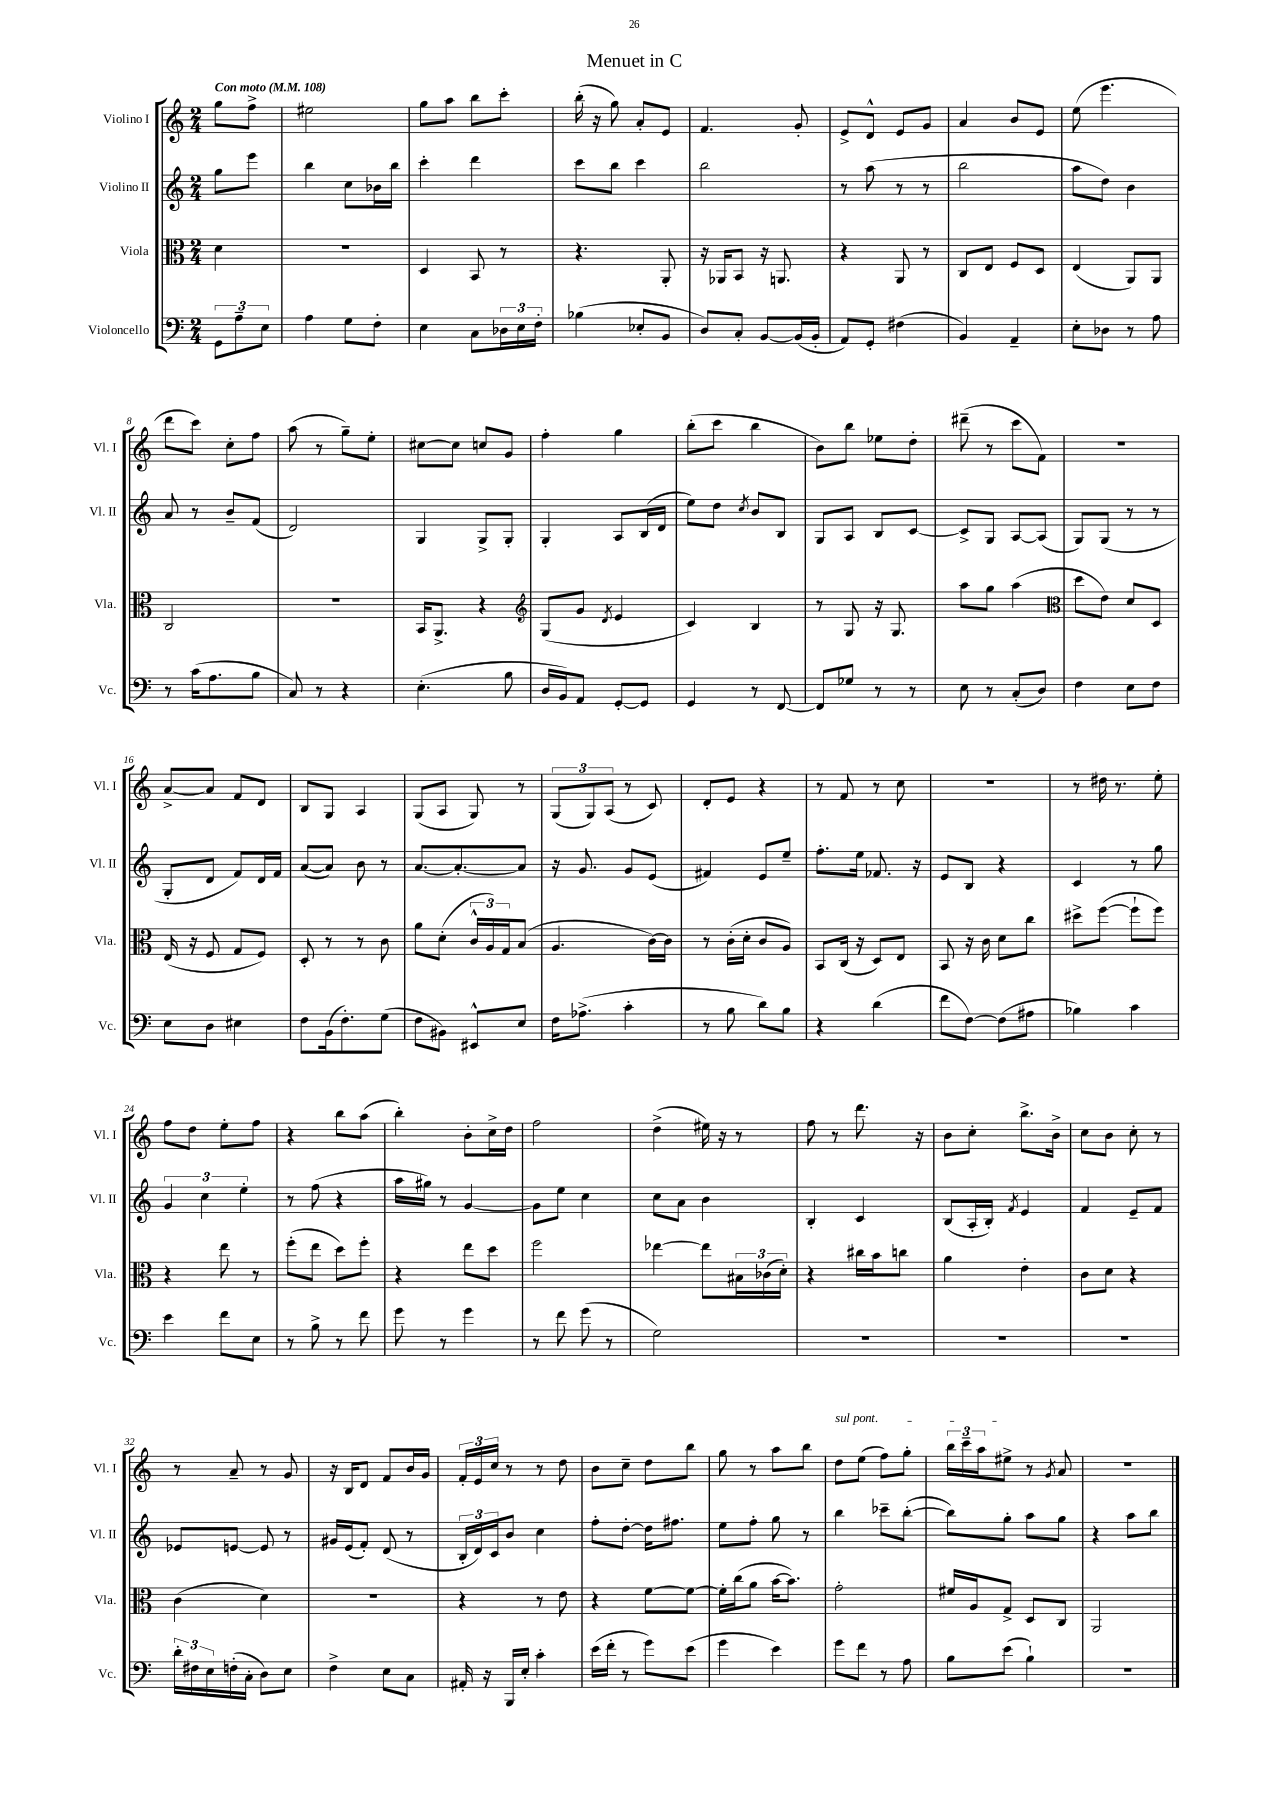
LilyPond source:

\header { title = "Menuet in C" }
<<
\new StaffGroup <<
\new Staff = "s0" \with { instrumentName = "Violino I" shortInstrumentName = "Vl. I" } {
    \clef treble \key c \major \numericTimeSignature \time 2/4 \partial 4 \tempo "Con moto" 4 = 108
    g''8 f''8-> |
    eis''2 |
    g''8 a''8 b''8 c'''8-. |
    b''16-.( r16 g''8) a'8-. e'8 |
    f'4. g'8-. |
    e'8-> d'8-^ e'8 g'8 |
    a'4 b'8 e'8 |
    e''8( e'''4. |
    d'''8 c'''8) c''8-. f''8 |
    a''8( r8 g''8--) e''8-. |
    cis''8~ cis''8 c''8 g'8 |
    f''4-. g''4 |
    b''8-.( c'''8 b''4 |
    b'8) b''8 ees''8 d''8-. |
    dis'''8--( r8 c'''8 f'8) |
    r2 |
    a'8~-> a'8 f'8 d'8 |
    b8 g8 a4 |
    g8( a8 g8) r8 |
    \tuplet 3/2 { g8( g8) a8( } r8 c'8) |
    d'8-. e'8 r4 |
    r8 f'8 r8 c''8 |
    R2 |
    r8 dis''16 r8. e''8-. |
    f''8 d''8 e''8-. f''8 |
    r4 b''8 a''8( |
    b''4-.) b'8-. c''16-> d''16 |
    f''2 |
    d''4->( eis''16) r16 r8 |
    f''8 r8 d'''8. r16 |
    b'8 c''8-. b''8.-> b'16-> |
    c''8 b'8 c''8-. r8 |
    r8 a'8-- r8 g'8 |
    r16 b16 d'8 f'8 b'16 g'16 |
    \tuplet 3/2 { f'16-. e'16 c''16 } r8 r8 d''8 |
    b'8 c''8-- d''8 b''8 |
    g''8 r8 a''8 b''8 |
    \once \override TextSpanner.bound-details.left.text = \markup { \italic "sul pont." } d''8\startTextSpan e''8( f''8) g''8-. |
    \tuplet 3/2 { b''16 c'''16-- a''16 } eis''8->\stopTextSpan r8 \acciaccatura { g'8 } a'8 |
    r2 \bar "|." |
}
\new Staff = "s1" \with { instrumentName = "Violino II" shortInstrumentName = "Vl. II" } {
    \clef treble \key c \major \numericTimeSignature \time 2/4 \partial 4
    g''8 e'''8 |
    b''4 c''8 bes'16 b''16 |
    c'''4-. d'''4 |
    c'''8 b''8 c'''4 |
    b''2 |
    r8 a''8( r8 r8 |
    b''2 |
    a''8 d''8) b'4 |
    a'8 r8 b'8-- f'8( |
    d'2) |
    g4 g8-> g8-. |
    g4-. a8 b16( d'16 |
    e''8) d''8 \acciaccatura { c''8 } b'8 b8 |
    g8 a8 b8 c'8~ |
    c'8-> g8 a8~ a8( |
    g8) g8( r8 r8 |
    g8-. d'8 f'8) d'16 f'16 |
    a'8~( a'8) b'8 r8 |
    a'8.~ a'8.~-. a'8 |
    r16 g'8. g'8 e'8( |
    fis'4) e'8 e''8-- |
    f''8.-. e''16 fes'8. r16 |
    e'8 b8 r4 |
    c'4 r8 g''8 |
    \tuplet 3/2 { g'4 c''4 e''4-. } |
    r8 f''8( r4 |
    a''16 gis''16) r8 g'4~ |
    g'8 e''8 c''4 |
    c''8 a'8 b'4 |
    b4-. c'4 |
    b8( a16-. b16-.) \acciaccatura { f'8 } e'4 |
    f'4 e'8-- f'8 |
    ees'8 e'8~ e'8 r8 |
    gis'16 e'16( f'8-.) d'8( r8 |
    \tuplet 3/2 { b16-. d'16) c'16 } b'8 c''4 |
    f''8-. d''8~-. d''16 fis''8. |
    e''8 f''8-. g''8 r8 |
    b''4 ces'''8-- b''8~-.( |
    b''8) g''8-. a''8 g''8 |
    r4 a''8 b''8 \bar "|." |
}
\new Staff = "s2" \with { instrumentName = "Viola" shortInstrumentName = "Vla." } {
    \clef alto \key c \major \numericTimeSignature \time 2/4 \partial 4
    d'4 |
    R2 |
    d4 b,8 r8 |
    r4. a,8-. |
    r16 aes,16 b,8 r16 a,8. |
    r4 a,8 r8 |
    c8 e8 f8 d8 |
    e4( a,8) a,8 |
    c2 |
    r2 |
    b,16 a,8.-> r4 |
    \clef treble g8( g'8 \acciaccatura { d'8 } e'4 |
    c'4) b4 |
    r8 g8 r16 g8. |
    a''8 g''8 a''4( |
    \clef alto d''8 e'8) d'8 d8 |
    e16( r16 f8 g8 f8) |
    d8-. r8 r8 c'8 |
    a'8 d'8-.( \tuplet 3/2 { c'16-^ a16) g16 } b8( |
    a4. c'16~) c'16 |
    r8 c'16-.( d'16-. c'8 a8) |
    b,8 c16( r16 d8) e8 |
    b,8 r16 c'16 d'8 c''8 |
    dis''8-> f''8~( f''8-! f''8) |
    r4 e''8 r8 |
    f''8-.( e''8 d''8) f''8-. |
    r4 e''8 d''8 |
    f''2 |
    ees''4~ ees''8 \tuplet 3/2 { bis16 ces'16( d'16-.) } |
    r4 cis''16 b'16 c''8 |
    a'4 e'4-. |
    c'8 d'8 r4 |
    c'4( d'4) |
    r2 |
    r4 r8 e'8 |
    r4 f'8~ f'8~ |
    f'16-. c''16( a'8 b'16~ b'8.) |
    g'2-. |
    fis'16 a16 g8-> d8 c8 |
    a,2 \bar "|." |
}
\new Staff = "s3" \with { instrumentName = "Violoncello" shortInstrumentName = "Vc." } {
    \clef bass \key c \major \numericTimeSignature \time 2/4 \partial 4
    \tuplet 3/2 { g,8 a8-- e8 } |
    a4 g8 f8-. |
    e4 c8 \tuplet 3/2 { des16 e16 f16-. } |
    bes4( ees8-. b,8 |
    d8) c8-. b,8~ b,16( b,16-. |
    a,8) g,8-. fis4( |
    b,4) a,4-- |
    e8-. des8 r8 a8 |
    r8 c'16( a8. b8 |
    c8) r8 r4 |
    e4.-.( b8 |
    d16 b,16) a,8 g,8~-. g,8 |
    g,4 r8 f,8~ |
    f,8 ges8 r8 r8 |
    e8 r8 c8-.( d8) |
    f4 e8 f8 |
    e8 d8 eis4 |
    f8 b,16( f8.-.) g8( |
    f8 bis,8) eis,8-^ e8 |
    f16 aes8.->( c'4-. |
    r8 b8 d'8) b8 |
    r4 d'4( |
    f'8 f8~) f8( ais8 |
    bes4) c'4 |
    e'4 f'8 e8 |
    r8 b8-> r8 f'8 |
    g'8 r8 g'4 |
    r8 f'8 g'8( r8 |
    g2) |
    R2 |
    R2 |
    R2 |
    \tuplet 3/2 { d'16-. fis16 e16 } f16-.( c16-. d8) e8 |
    f4-> e8 c8 |
    ais,16-. r16 b,,16 e16-. c'4-. |
    e'16( f'16-. r8 g'8) e'8( |
    g'4 e'4) |
    g'8 f'8 r8 a8 |
    b8 e'8( b4-!) |
    R2 \bar "|." |
}
>>
>>
